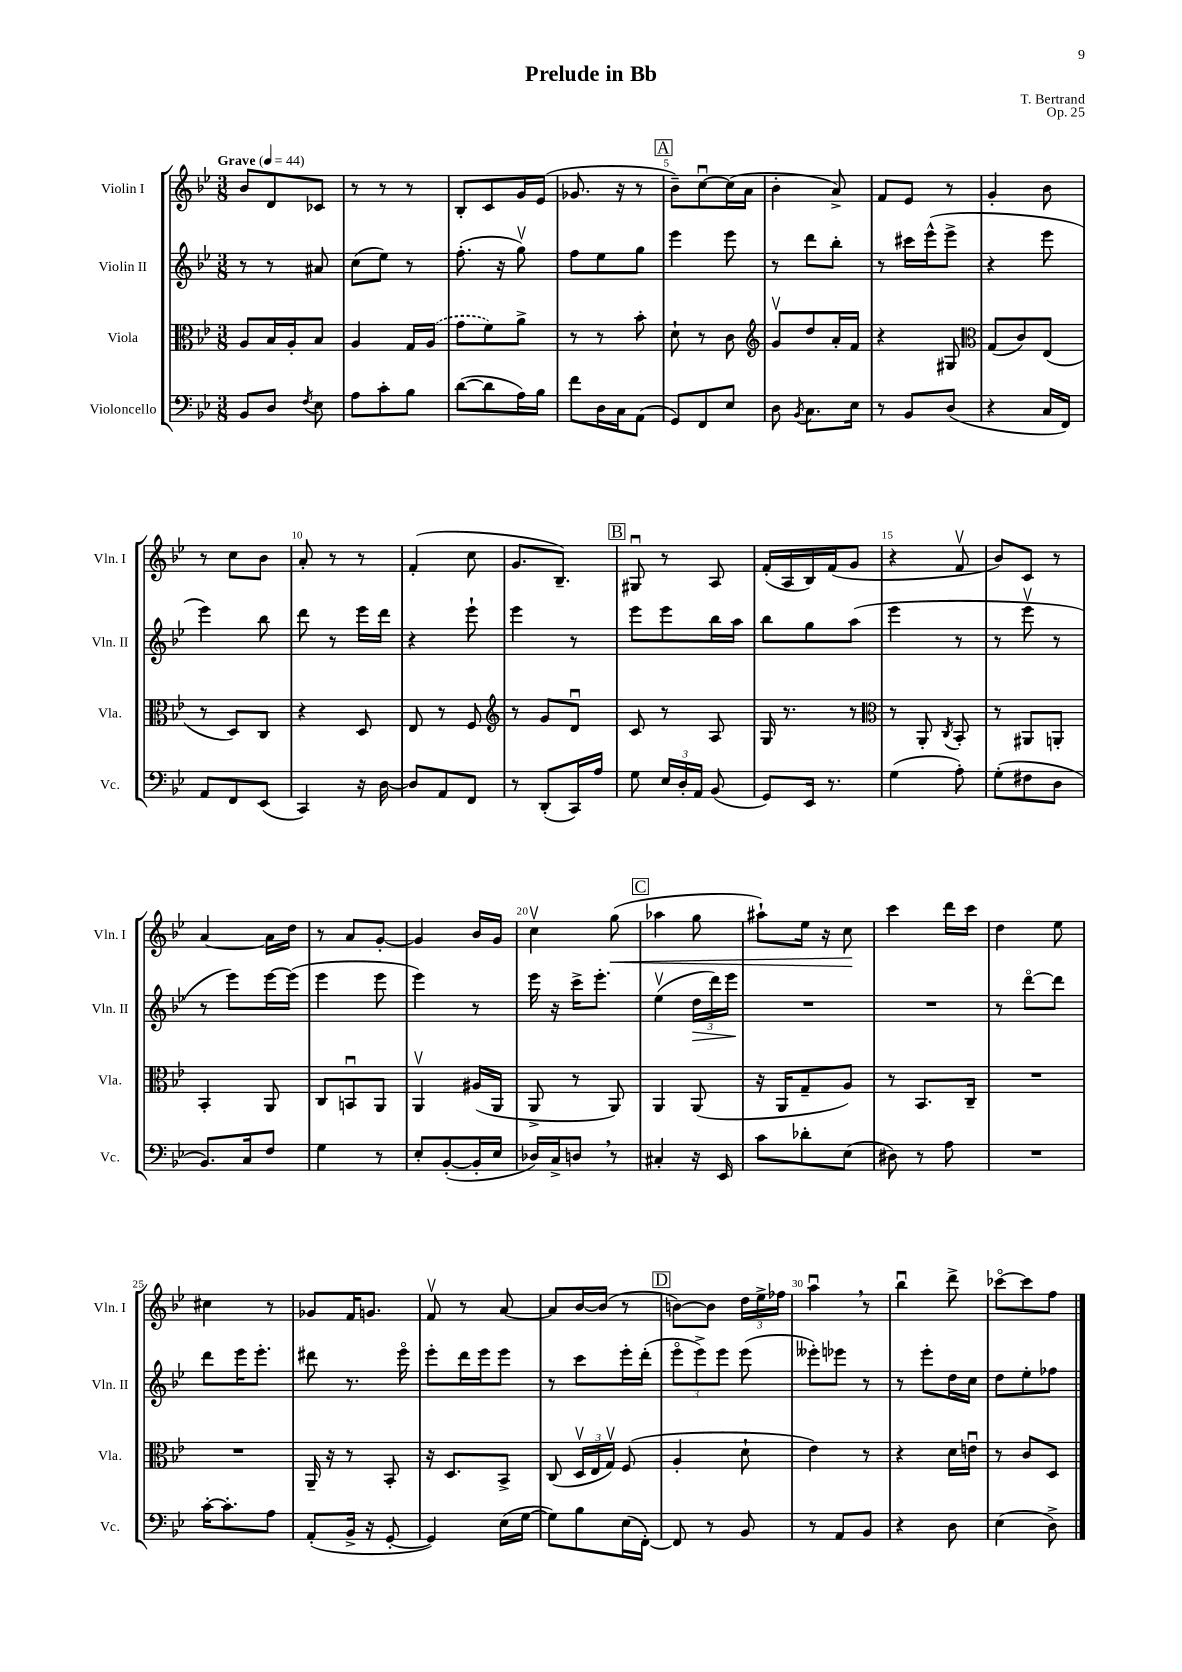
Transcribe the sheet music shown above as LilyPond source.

\header { title = "Prelude in Bb" composer = "T. Bertrand" opus = "Op. 25" }
<<
\new StaffGroup <<
\new Staff = "s0" \with { instrumentName = "Violin I" shortInstrumentName = "Vln. I" } {
    \clef treble \key bes \major \numericTimeSignature \time 3/8 \tempo "Grave" 4 = 44
    \autoBeamOff bes'8[ d'8 ces'8] |
    r8 r8 r8 |
    bes8[-. c'8 g'16 ees'16]( |
    ges'8. r16 r8 |
    \mark \markup { \box "A" } bes'8[--) c''8~\downbow c''16( a'16] |
    bes'4-. a'8->) |
    f'8[ ees'8] r8 |
    g'4-. bes'8 |
    r8 c''8[ bes'8] |
    a'8-. r8 r8 |
    f'4-.( c''8 |
    g'8.[ bes8.]--) |
    \mark \markup { \box "B" } gis8\downbow r8 a8 |
    f'16[-.( a16 bes16) f'16( g'8] |
    r4 f'8\upbow |
    bes'8[) c'8] r8 |
    a'4~ a'16[ d''16] |
    r8 a'8[ g'8]~-. |
    g'4 bes'16[ g'16] |
    c''4\upbow g''8\<( |
    \mark \markup { \box "C" } aes''4 g''8 |
    ais''8[-!) ees''16] r16 c''8\! |
    c'''4 d'''16[ c'''16] |
    d''4 ees''8 |
    cis''4 r8 |
    ges'8[ f'16 g'8.] |
    f'8\upbow r8 a'8~ |
    a'8[ bes'16~ bes'16]( r8 |
    \mark \markup { \box "D" } b'8[~) b'8] \tuplet 3/2 { d''16[ ees''16-> fes''16] } |
    a''4\downbow \breathe r8 |
    bes''4\downbow d'''8-> |
    ces'''8[~\flageolet ces'''8 f''8] \bar "|." |
}
\new Staff = "s1" \with { instrumentName = "Violin II" shortInstrumentName = "Vln. II" } {
    \clef treble \key bes \major \numericTimeSignature \time 3/8
    \autoBeamOff r8 r8 ais'8 |
    c''8[( ees''8]) r8 |
    f''8.-.( r16 g''8\upbow) |
    f''8[ ees''8 g''8] |
    \mark \markup { \box "A" } ees'''4 ees'''8 |
    r8 d'''8[ bes''8]-. |
    r8 cis'''16[ ees'''16-^( ees'''8]-> |
    r4 ees'''8 |
    ees'''4) bes''8 |
    d'''8 r8 ees'''16[ d'''16] |
    r4 ees'''8-! |
    ees'''4 r8 |
    \mark \markup { \box "B" } ees'''8[ ees'''8 bes''16 a''16] |
    bes''8[ g''8 a''8]( |
    ees'''4 r8 |
    r8 ees'''8\upbow r8 |
    r8 ees'''8[) ees'''16~ ees'''16]( |
    ees'''4 ees'''8 |
    ees'''4) r8 |
    ees'''16 r16 c'''16[-> ees'''8.]-. |
    \mark \markup { \box "C" } ees''4\upbow( \tuplet 3/2 { d''16[\> d'''16) ees'''16]\! } |
    R4. |
    R4. |
    r8 d'''8[~\flageolet d'''8] |
    d'''8[ ees'''16 ees'''8.]-. |
    dis'''8 r8. ees'''16\flageolet |
    ees'''8[-. d'''16 ees'''16 ees'''8] |
    r8 c'''8[ ees'''16-. d'''16]-.( |
    \mark \markup { \box "D" } \tuplet 3/2 { ees'''8[\flageolet ees'''8->) ees'''8] } ees'''8( |
    eeses'''8[-.) ees'''8] r8 |
    r8 ees'''8[-. d''16 c''16] |
    d''8[ ees''8-. fes''8] \bar "|." |
}
\new Staff = "s2" \with { instrumentName = "Viola" shortInstrumentName = "Vla." } {
    \clef alto \key bes \major \numericTimeSignature \time 3/8
    \autoBeamOff a8[ bes16 a16-. bes8] |
    a4 g16[ \once \slurDashed a16]( |
    g'8[ f'8) a'8]-> |
    r8 r8 bes'8-. |
    \mark \markup { \box "A" } d'8-! r8 c'8 |
    \clef treble g'8[\upbow d''8 a'16-. f'16] |
    r4 gis8 |
    \clef alto g8[( c'8) ees8]( |
    r8 d8[) c8] |
    r4 d8 |
    ees8 r8 f8 |
    \clef treble r8 g'8[ d'8]\downbow |
    \mark \markup { \box "B" } c'8 r8 a8 |
    g16 r8. r8 |
    \clef alto r8 a,8-. \acciaccatura { c8 } bes,8-. |
    r8 ais,8[ a,8]-. |
    bes,4-. a,8 |
    c8[ b,8\downbow a,8] |
    a,4\upbow ais16[( a,16] |
    a,8-> r8 a,8) |
    \mark \markup { \box "C" } a,4 a,8( |
    r16 a,16[ g8-- a8]) |
    r8 bes,8.[ c16]-- |
    R4. |
    R4. |
    a,16-- r16 r8 bes,8-. |
    r16 d8.[ bes,8]-> |
    c8( \tuplet 3/2 { d16[\upbow ees16 g16]\upbow) } f8( |
    \mark \markup { \box "D" } a4-. d'8-! |
    ees'4) r8 |
    r4 d'16[ e'16]\downbow |
    r8 c'8[ d8] \bar "|." |
}
\new Staff = "s3" \with { instrumentName = "Violoncello" shortInstrumentName = "Vc." } {
    \clef bass \key bes \major \numericTimeSignature \time 3/8
    \autoBeamOff bes,8[ d8] \acciaccatura { f8 } ees8 |
    a8[ c'8-. bes8] |
    d'8[~( d'8 a16) bes16] |
    f'8[ d16 c16 a,8]( |
    \mark \markup { \box "A" } g,8[) f,8 ees8] |
    d8 \acciaccatura { bes,8 } c8.[ ees16] |
    r8 bes,8[ d8]( |
    r4 c16[ f,16]) |
    a,8[ f,8 ees,8]( |
    c,4) r16 d16~ |
    d8[ a,8 f,8] |
    r8 d,8[-.( c,16) a16] |
    \mark \markup { \box "B" } g8 \tuplet 3/2 { ees16[ d16-. a,16] } bes,8( |
    g,8[) ees,16] r8. |
    g4( a8-.) |
    g8[-.( fis8 d8] |
    bes,8.[) c16 f8] |
    g4 r8 |
    ees8[-. bes,8~-.( bes,16-. ees16] |
    des16[) c16-> d8] \breathe r8 |
    \mark \markup { \box "C" } cis4-. r16 ees,16 |
    c'8[ des'8-. ees8]( |
    dis8) r8 a8 |
    R4. |
    c'16[~-. c'8.-. a8] |
    a,8[-.( bes,16]-> r16 g,8~-. |
    g,4) ees16[( g16]~ |
    g8[) bes8 ees16( f,16]~-.) |
    \mark \markup { \box "D" } f,8 r8 bes,8 |
    r8 a,8[ bes,8] |
    r4 d8 |
    ees4( d8->) \bar "|." |
}
>>
>>
\layout { \context { \Score \override BarNumber.break-visibility = ##(#f #t #t) barNumberVisibility = #(every-nth-bar-number-visible 5) } }
